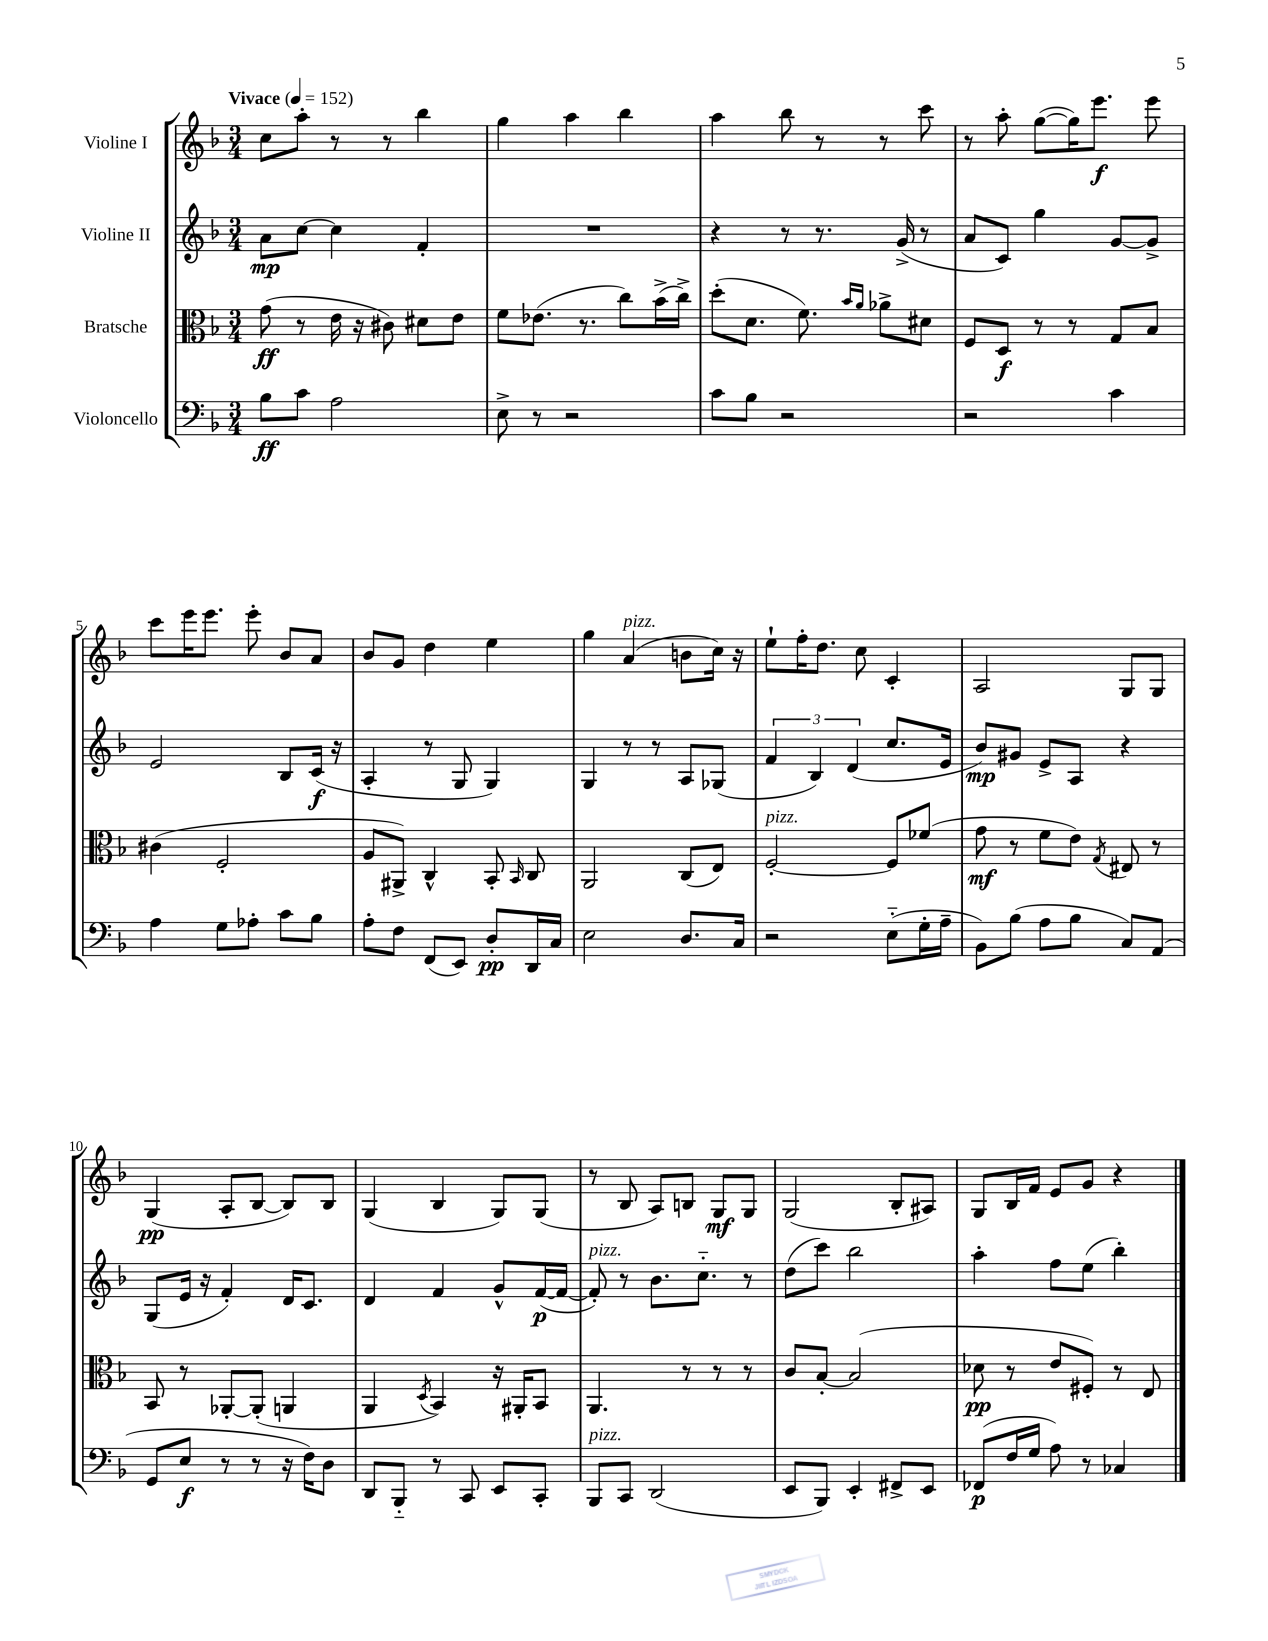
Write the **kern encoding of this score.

**kern	**kern	**kern	**kern
*staff4	*staff3	*staff2	*staff1
*clefF4	*clefC3	*clefG2	*clefG2
*k[b-]	*k[b-]	*k[b-]	*k[b-]
*M3/4	*M3/4	*M3/4	*M3/4
*MM152	*MM152	*MM152	*MM152
8B-\L	(8g\	8a\L	8cc\L
8c\J	8r	[8cc\J	8aa'\J
2A\	16e\	4cc\]	8r
.	16r	.	.
.	8c#\)	.	8r
.	8d#\L	4f'/	4bb-\
.	8e\J	.	.
=	=	=	=
8E^\	8f\L	2.r	4gg\
8r	(8.e-\J	.	.
2r	.	.	4aa\
.	8.r	.	.
.	8cc\L)	.	4bb-\
.	(16b-^\L	.	.
.	16cc^\JJ)	.	.
=	=	=	=
8c\L	(8dd'\L	4r	4aa\
8B-\J	8.d\J	.	.
2r	.	8r	8bb-\
.	8.f\)	.	.
.	.	8.r	8r
.	16qqb-/LL	.	.
.	16qqa/JJ	.	.
.	8a-^\L	.	8r
.	.	(16g^/	.
.	8d#\J	8r	8ccc\
=	=	=	=
2r	8F/L	8a/L	8r
.	8D/J	8c/J)	8aa'\
.	8r	4gg\	([8gg\L
.	8r	.	16gg\]K)
.	.	.	8.eee\J
4c\	8G/L	[8g/L	.
.	8B-/J	8g^/]J	8eee\
=	=	=	=
4A\	(4c#\	2e/	8ccc\L
.	.	.	16eee\K
.	.	.	8.eee\J
8G\L	2F'/	.	.
8A-'\J	.	.	8eee'\
8c\L	.	8B-/L	8b-/L
8B-\J	.	(16c/Jk	8a/J
.	.	16r	.
=	=	=	=
8A'\L	8A/L	4A'/	8b-/L
8F\J	8AA#^/J)	.	8g/J
(8FF/L	4C^^/	8r	4dd\
8EE/J)	.	8G/	.
8D'/L	8BB-'/	4G/)	4ee\
.	16qqBB-/	.	.
16DD/L	8C/	.	.
16C/JJ	.	.	.
=	=	=	=
2E\	2AA/	4G/	4gg\
.	.	8r	(4a/
.	.	8r	.
8.D/L	(8C/L	8A/L	8b\L
.	8E/J)	(8G-/J	16cc\Jk)
16C/Jk	.	.	16r
=	=	=	=
2r	[2F'/	6f/	8ee`\L
.	.	.	16ff'\K
.	.	6B-/)	.
.	.	.	8.dd\J
.	.	(6d/	.
.	.	.	8cc\
(8E'~\L	8F/]L	8.cc/L	4c'/
16G'\L	(8f-/J	.	.
16A~\JJ	.	16e/Jk	.
=	=	=	=
8BB-\L)	8g\	8b-/L)	2A/
(8B-\J	8r	8g#/J	.
8A\L	8f\L	8e^/L	.
8B-\J	8e\J)	8A/J	.
.	8qG/	.	.
8C/L)	8E#/	4r	8G/L
(8AA/J	8r	.	8G/J
=	=	=	=
8GG/L	8BB-/	(8G/L	(4G/
8E/J	8r	16e/Jk	.
.	.	16r	.
8r	[8AA-'/L	4f'/)	8A'/L
8r	(8AA-'/]J	.	[8B-/J
16r	4AA/	16d/LK	8B-/]L)
16F\LK)	.	8.c/J	.
8D\J	.	.	8B-/J
=	=	=	=
8DD/L	4AA/	4d/	(4G/
8BBB-'~/J	.	.	.
.	8qD/	.	.
8r	4BB-/)	4f/	4B-/
8CC/	.	.	.
8EE/L	16r	8g^^/L	8G/L)
.	16AA#'/LK	.	.
8CC'/J	8BB-/J	([16f/L	(8G/J
.	.	16f/_JJ	.
=	=	=	=
8BBB-/L	4.AA/	8f'/])	8r
8CC/J	.	8r	8B-/
(2DD/	.	8.b-\L	8A/L)
.	8r	.	8B/J
.	.	8.cc'~\J	.
.	8r	.	8G/L
.	8r	8r	8G/J
=	=	=	=
8EE/L	8c/L	(8dd\L	(2G/
8BBB-/J)	[8B-'/J	8ccc\J)	.
4EE'/	(2B-/]	2bb-\	.
8FF#^/L	.	.	8B-'/L
8EE/J	.	.	8A#/J)
=	=	=	=
(8FF-/L	8d-\	4aa'\	8G/L
16F/L	8r	.	16B-/L
16G/JJ	.	.	16f/JJ
8A\)	8e/L	8ff\L	8e/L
8r	8F#'/J)	(8ee\J	8g/J
4C-/	8r	4bb-'\)	4r
.	8E/	.	.
==	==	==	==
*-	*-	*-	*-
